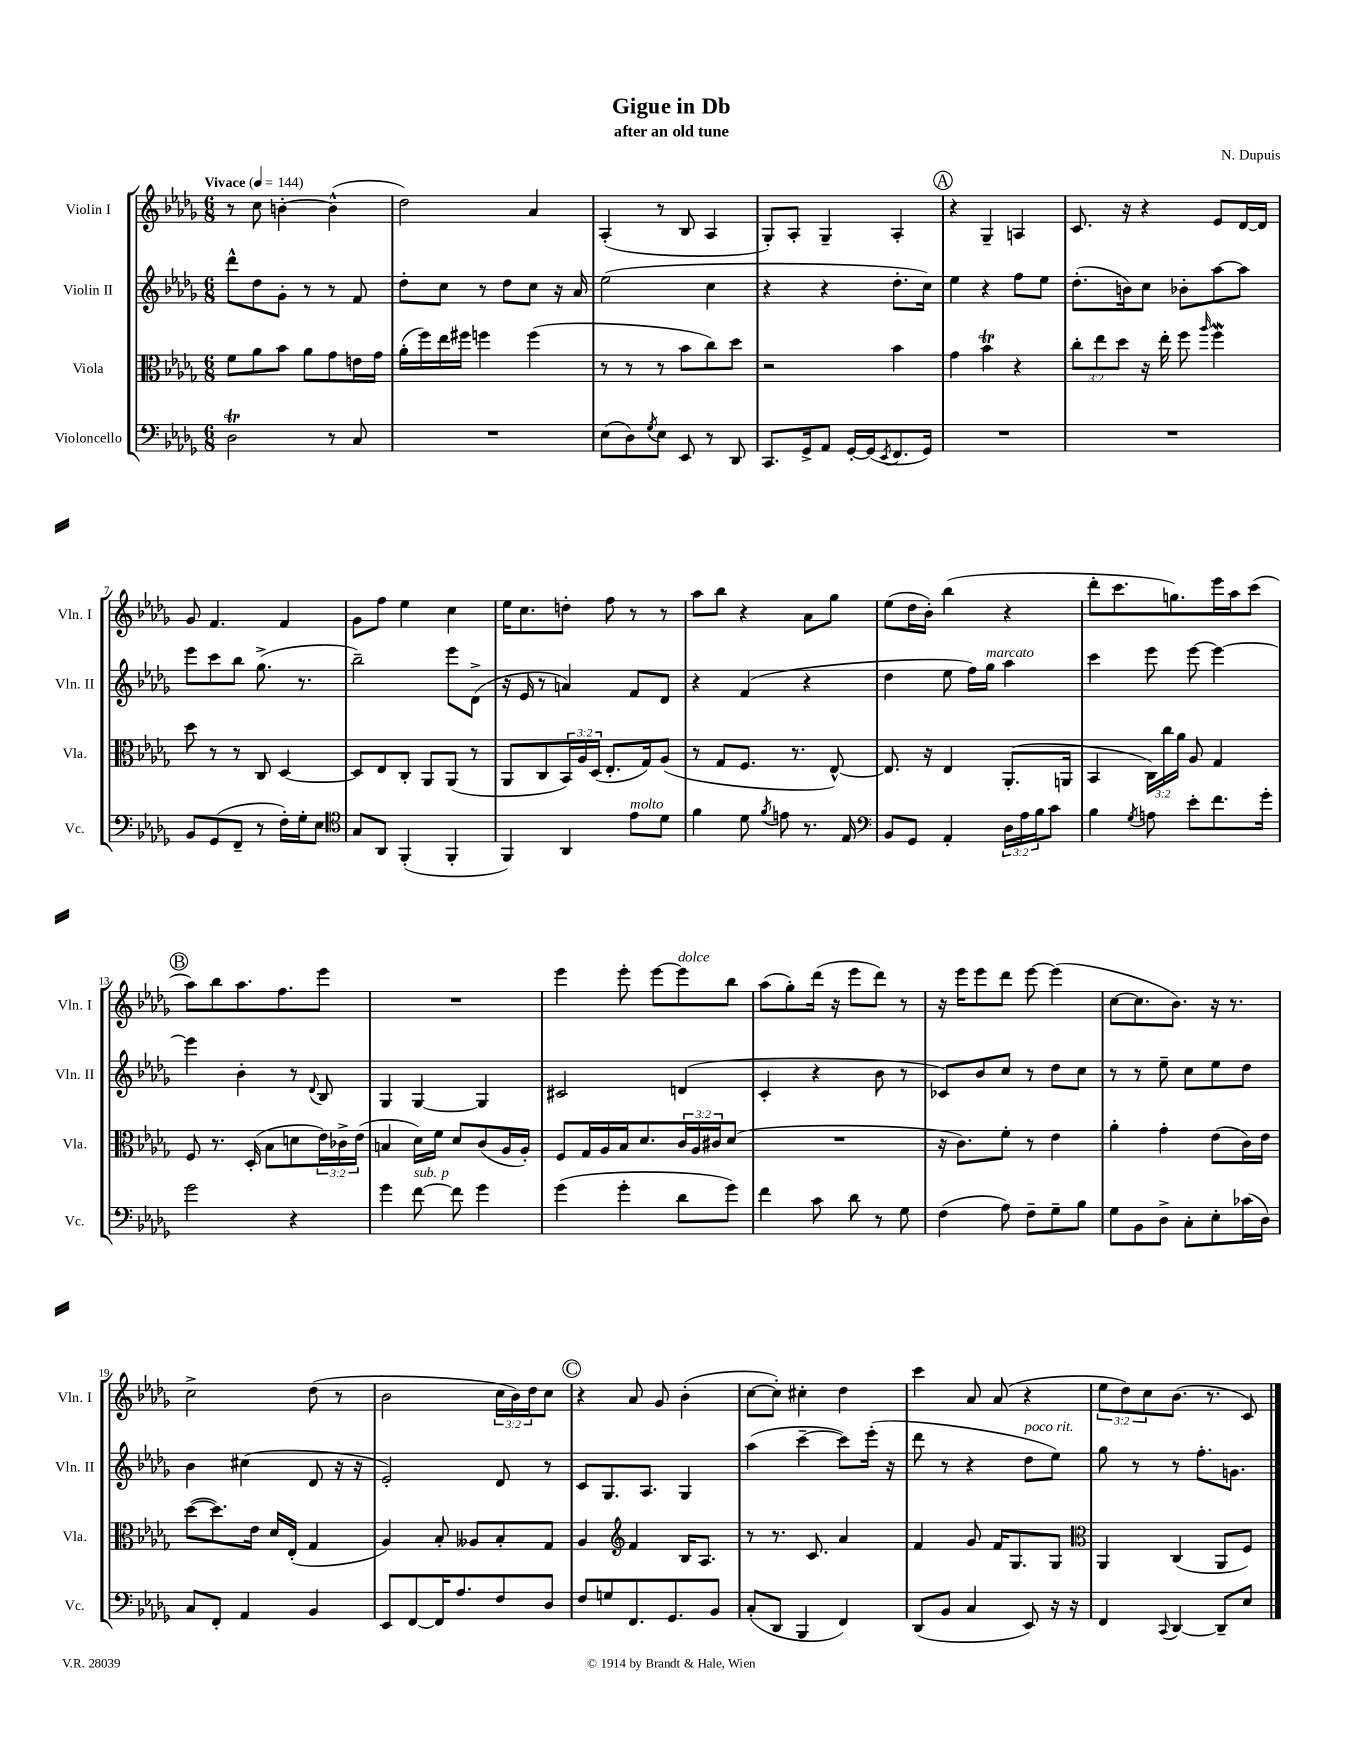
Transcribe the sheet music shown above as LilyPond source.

\header { title = "Gigue in Db" composer = "N. Dupuis" subtitle = "after an old tune" }
<<
\new StaffGroup <<
\new Staff = "s0" \with { instrumentName = "Violin I" shortInstrumentName = "Vln. I" } {
    \clef treble \key des \major \numericTimeSignature \time 6/8 \override Staff.TupletNumber.text = #tuplet-number::calc-fraction-text \tempo "Vivace" 4 = 144
    r8 c''8 b'4~-. b'4-^( |
    des''2) aes'4 |
    aes4-.( r8 bes8 aes4 |
    ges8-.) aes8-. ges4-- aes4-. |
    \mark \markup { \circle "A" } r4 ges4-- a4 |
    c'8. r16 r4 ees'8 des'16~ des'16 |
    ges'8 f'4. f'4 |
    ges'8 f''8 ees''4 c''4 |
    ees''16 c''8. d''8-. f''8 r8 r8 |
    aes''8 bes''8 r4 aes'8 ges''8 |
    ees''8( des''16 bes'16-.) bes''4( r4 |
    des'''8-. c'''8. g''8.) ees'''16 aes''16 c'''8( |
    \mark \markup { \circle "B" } aes''8) bes''8 aes''8. f''8. ees'''8 |
    R2. |
    ees'''4 ees'''8-. ees'''8~ ees'''8^\markup { \italic "dolce" } bes''8 |
    aes''8( ges''8-.) des'''16( r16 ees'''8 des'''8) r8 |
    r16 ees'''16 ees'''8 des'''8 ees'''8~ ees'''4( |
    c''8~ c''8. bes'8.) r16 r8. |
    c''2-> des''8( r8 |
    bes'2 \tuplet 3/2 { c''16 bes'16) des''16 } c''8 |
    \mark \markup { \circle "C" } r4 aes'8 ges'8 bes'4-.( |
    c''8~ c''8-.) cis''4-. des''4 |
    c'''4 aes'8 aes'8( r4 |
    \tuplet 3/2 { ees''8 des''8) c''8 } bes'8.( r8. c'8) \bar "|." |
}
\new Staff = "s1" \with { instrumentName = "Violin II" shortInstrumentName = "Vln. II" } {
    \clef treble \key des \major \numericTimeSignature \time 6/8
    des'''8-^ des''8 ges'8-. r8 r8 f'8 |
    des''8-. c''8 r8 des''8 c''8 r16 aes'16 |
    ees''2( c''4 |
    r4 r4 des''8.-. c''16) |
    \mark \markup { \circle "A" } ees''4 r4 f''8 ees''8 |
    des''8.-.( b'16) c''8 bes'8-. aes''8~ aes''8 |
    ees'''8 c'''8 bes''8 ges''8.->( r8. |
    bes''2--) ees'''8 des'8->( |
    r16 ees'16 r8 a'4) f'8 des'8 |
    r4 f'4( r4 |
    des''4 ees''8 f''16) ges''16^\markup { \italic "marcato" } aes''4 |
    c'''4 ees'''8 ees'''8~ ees'''4~ |
    \mark \markup { \circle "B" } ees'''4 bes'4-. r8 \appoggiatura { des'8 } bes8 |
    ges4 ges4~ ges4 |
    cis'2 d'4( |
    c'4-. r4 bes'8 r8 |
    ces'8) bes'8 c''8 r8 des''8 c''8 |
    r8 r8 ees''8-- c''8 ees''8 des''8 |
    bes'4 cis''4( des'8 r16 r16 |
    ees'2-.) des'8 r8 |
    \mark \markup { \circle "C" } c'8 ges8. aes8. ges4 |
    aes''4( c'''4~-- c'''8) ees'''16-.( r16 |
    des'''8 r8 r4 des''8^\markup { \italic "poco rit." } ees''8) |
    ges''8 r8 r8 f''8.-. g'8. \bar "|." |
}
\new Staff = "s2" \with { instrumentName = "Viola" shortInstrumentName = "Vla." } {
    \clef alto \key des \major \numericTimeSignature \time 6/8 \override Staff.TupletNumber.text = #tuplet-number::calc-fraction-text
    f'8 aes'8 bes'8 aes'8 ges'8 e'16 ges'16 |
    aes'16-.( f''16) ees''16 fis''16 f''4 f''4( |
    r8 r8 r8 bes'8 c''8) des''8 |
    r2 bes'4 |
    \mark \markup { \circle "A" } ges'4 bes'4\trill r4 |
    \tuplet 3/2 { c''8-. ees''8 des''8 } r16 ees''16-. f''8 \grace { aes''16 } f''4\mordent |
    des''8 r8 r8 c8 des4~ |
    des8 ees8 c8-. aes,8 aes,8( r8 |
    aes,8 c8 \tuplet 3/2 { bes,16) aes16 des16( } ees8.-. ges16) aes8( |
    r8 ges8 f8. r8. ees8~-^) |
    ees8. r16 ees4 aes,8.-.( a,16 |
    bes,4 \tuplet 3/2 { c16) c''16 aes'16 } aes8 ges4 |
    \mark \markup { \circle "B" } f8 r8. des16-.( bes8 d'8 \tuplet 3/2 { ees'16) ces'16-> ees'16( } |
    b4 des'16) f'16 des'8 c'8( aes16 aes16-.) |
    f8 ges16 aes16 bes16 des'8. \tuplet 3/2 { c'16 aes16 cis'16 } des'8( |
    R2. |
    r16 c'8.) f'8-. r8 ees'4 |
    aes'4-. ges'4-. ees'8( c'16) ees'16 |
    des''8~( des''8.) ees'16 des'16 ees16-.( ges4 |
    aes4) bes8-. aeses8 bes8-. ges8 |
    \mark \markup { \circle "C" } aes4 \clef treble f'4 bes16 aes8. |
    r8 r8. c'8. aes'4 |
    f'4 ges'8 f'16 ges8. ges8 |
    \clef alto aes,4 c4( aes,8 f8) \bar "|." |
}
\new Staff = "s3" \with { instrumentName = "Violoncello" shortInstrumentName = "Vc." } {
    \clef bass \key des \major \numericTimeSignature \time 6/8 \override Staff.TupletNumber.text = #tuplet-number::calc-fraction-text
    des2\trill r8 c8 |
    R2. |
    ees8( des8) \acciaccatura { ges8 } ees8 ees,8 r8 des,8 |
    c,8. ges,16-> aes,8 ges,16~-. ges,16( \acciaccatura { ees,8 } f,8. ges,16) |
    \mark \markup { \circle "A" } R2. |
    R2. |
    bes,8 ges,8( f,8-- r8 f16-.) ges16-. ees8 |
    \clef tenor ges8 aes,8 f,4-.( f,4-. |
    f,4) aes,4 ees'8^\markup { \italic "molto" } des'8 |
    f'4 des'8 \acciaccatura { f'8 } e'8 r8. ees16 |
    \clef bass bes,8 ges,8 aes,4-. \tuplet 3/2 { des16 aes16 bes16 } c'8 |
    bes4 \acciaccatura { ges8 } a8 ees'8-. f'8. ges'16-. |
    \mark \markup { \circle "B" } ges'2 r4 |
    ges'4 f'8~^\markup { \italic "sub. p" } f'8 ges'4 |
    ges'4( ges'4-. des'8 ges'8) |
    f'4 c'8 des'8 r8 ges8 |
    f4( aes8) f8-- ges8-- bes8 |
    ges8 bes,8 des8-> c8-. ees8-. ces'16( des16) |
    c8 f,8-. aes,4 bes,4 |
    ees,8 f,8~ f,16 aes8. f8 des8 |
    \mark \markup { \circle "C" } f8 g8 f,8. ges,8. bes,8 |
    c8-.( des,8 bes,,4 f,4) |
    des,8( bes,8 c4 ees,8) r16 r16 |
    f,4 \appoggiatura { c,8 } des,4~ des,8-- ees8 \bar "|." |
}
>>
>>
